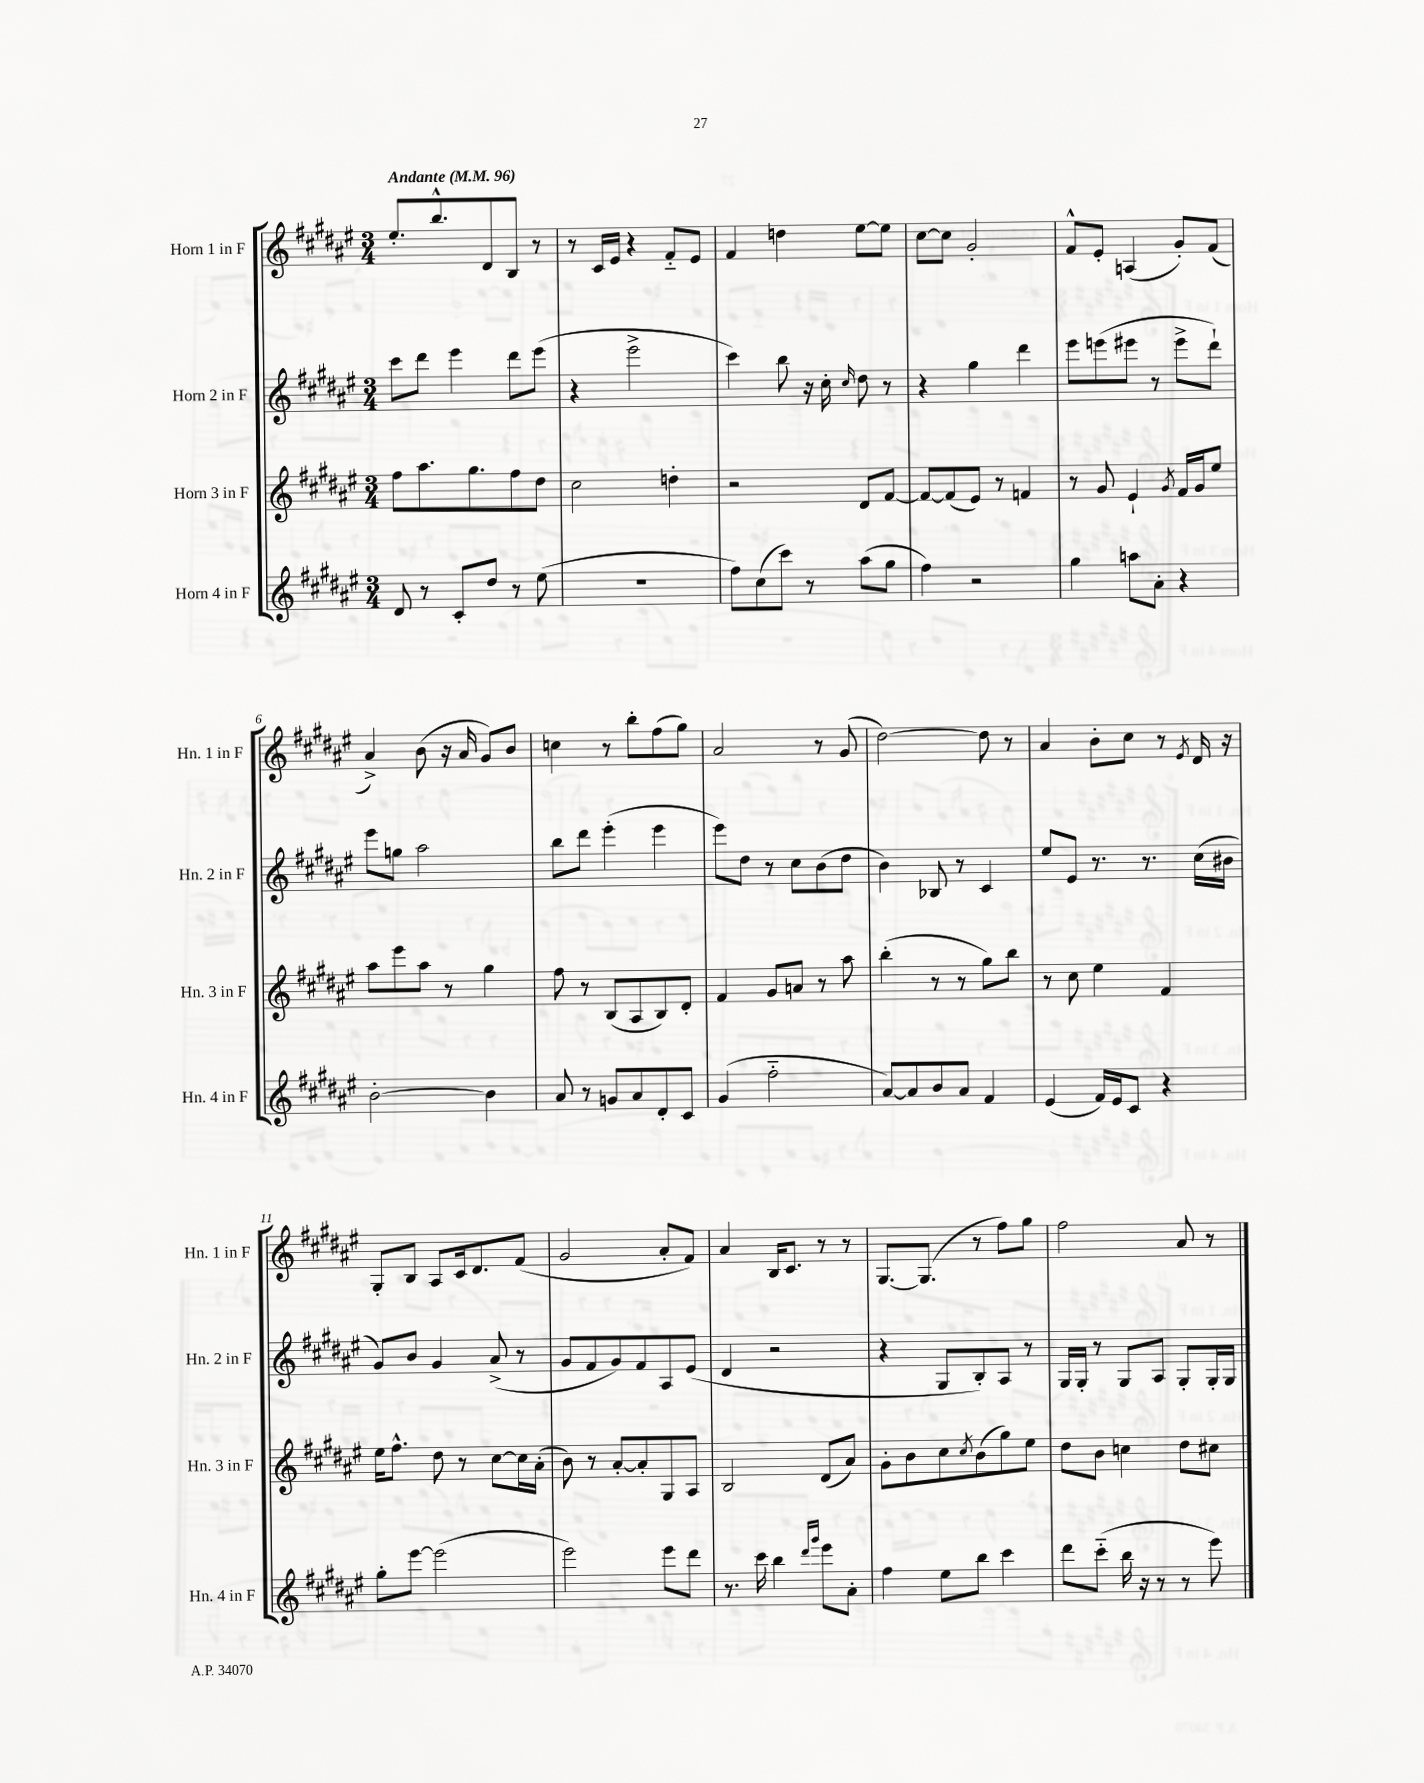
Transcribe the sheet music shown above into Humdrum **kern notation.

**kern	**kern	**kern	**kern
*part4	*part3	*part2	*part1
*staff4	*staff3	*staff2	*staff1
*I"Horn 4 in F	*I"Horn 3 in F	*I"Horn 2 in F	*I"Horn 1 in F
*I'Hn. 4 in F	*I'Hn. 3 in F	*I'Hn. 2 in F	*I'Hn. 1 in F
*clefG2	*clefG2	*clefG2	*clefG2
*k[f#c#g#d#a#e#]	*k[f#c#g#d#a#e#]	*k[f#c#g#d#a#e#]	*k[f#c#g#d#a#e#]
*M3/4	*M3/4	*M3/4	*M3/4
*MM96	*MM96	*MM96	*MM96
=1	=1	=1	=1
!	!	!	!LO:TX:a:B:t=Andante
8d#/	8ff#\L	8ccc#\L	8.ee#'/L
8r	8.aa#\	8ddd#\J	.
.	.	.	8.bb^^/
8c#'/L	.	4eee#\	.
.	8.gg#\	.	.
8dd#/J	.	.	8d#/
8r	8ff#\	8ddd#\L	8B/J
(8ee#\	8dd#\J	(8eee#\J	8r
=2	=2	=2	=2
2.r	2cc#\	4r	8r
.	.	.	16c#/LL
.	.	.	16e#/JJ
.	.	2eee#^\	4r
.	4ddn'\	.	8f#/L
.	.	.	8e#/J
=3	=3	=3	=3
8ff#\L)	2r	4ccc#\)	4f#/
(8cc#\	.	.	.
8ccc#\J)	.	8bb\	4ddn\
8r	.	16r	.
.	.	16cc#'\	.
.	.	16qqcc#/	.
(8aa#\L	8d#/L	8dd#\	[8ee#\L
8gg#\J	[8f#/J	8r	8ee#\J]
=4	=4	=4	=4
4ff#\)	8f#/L_	4r	[8cc#\L
.	(8f#/]	.	8cc#\J]
2r	8e#/J)	4gg#\	2g#'/
.	8r	.	.
.	4fn/	4ddd#\	.
=5	=5	=5	=5
4gg#\	8r	8eee#\L	8f#^^/L
.	8g#/	(8eeen\	8e#'/J
8aan\L	4e#`/	8eee#X\J	(4An/
8a#'\J	.	8r	.
.	8qg#/	.	.
4r	16f#/LL	8eee#^\L	8g#'/L)
.	16g#/J	.	.
.	8ee#/J	8ddd#`\J)	(8f#/J
!!LO:LB:g=z
=6	=6	=6	=6
[2b'\	8aa#\L	8eee#\L	4a#^/)
.	8eee#\	8ggn\J	.
.	8aa#\J	2aa#\	(8b\
.	8r	.	16r
.	.	.	16a#/
4b\]	4gg#\	.	8g#/L)
.	.	.	8b/J
=7	=7	=7	=7
8a#/	8ff#\	8bb\L	4ccn\
8r	8r	8ddd#\J	.
8gn/L	(8B/L	(4eee#'\	8r
8a#/	8A#/	.	8bb'\L
8d#'/	8B/)	4eee#\	(8ff#\
8c#/J	8d#'/J	.	8gg#\J)
=8	=8	=8	=8
(4g#/	4f#/	8eee#\L)	2a#/
.	.	8dd#\J	.
2ff#\	8g#/L	8r	.
.	8an/J	8cc#\L	.
.	8r	(8b\	8r
.	8aa#\	8dd#\J	(8g#/
=9	=9	=9	=9
[8a#/L)	(4bb'\	4b\)	[2dd#\)
8a#/]	.	.	.
8b/	8r	8B-X/	.
8a#/J	8r	8r	.
4f#/	8gg#\L)	4c#/	8dd#\]
.	8bb\J	.	8r
=10	=10	=10	=10
(4e#/	8r	8ee#/L	4a#/
.	8cc#\	8e#/J	.
16f#/LL)	4ee#\	8.r	8b'\L
16e#/J	.	.	.
8c#/J	.	.	8cc#\J
.	.	8.r	.
4r	4f#/	.	8r
.	.	.	8qe#/
.	.	(16cc#\LL	16d#/
.	.	16b#X\JJ	16r
!!LO:LB:g=z
=11	=11	=11	=11
8gg#'\L	16ee#\KL	8g#/L)	8G#'/L
.	8.ff#^^\J	.	.
[8eee#\J	.	8b/J	8B/J
(2eee#\]	8dd#\	4g#/	8A#/L
.	8r	.	16c#/k
.	.	.	8.d#/
.	[8cc#\L	(8a#^/	.
.	16cc#\L]	8r	(8f#/J
.	(16a#'\JJ	.	.
=12	=12	=12	=12
2eee#\)	8b\)	8g#/L	2g#/
.	8r	8f#/	.
.	[8a#'/L	8g#/)	.
.	8a#'/]	8f#/	.
8eee#\L	8G#/	8A#/	8a#'/L
8ddd#\J	8A#/J	(8e#/J	8f#/J)
=13	=13	=13	=13
8.r	2B/	4d#/	4a#/
16ccc#\	.	.	.
4bb\	.	2r	16B/KL
.	.	.	8.c#/J
16qqddd#/LL	.	.	.
16qqggg#/JJ	.	.	.
8eee#\L	(8d#/L	.	8r
8a#'\J	8a#/J)	.	8r
=14	=14	=14	=14
4ff#\	8g#'\L	4r	[8.G#/L
.	8b\	.	.
.	.	.	(8.G#/J]
8ee#\L	8cc#\	8G#/L	.
.	8qcc#/	.	.
8bb\J	(8b\	8B'/)	8r
4ccc#\	8gg#\)	8A#/J	8ff#\L)
.	8ee#\J	8r	8gg#\J
=15	=15	=15	=15
8ddd#\L	8dd#\L	16G#/LL	2ff#\
.	.	16G#'/JJ	.
(8ccc#\J	8b\J	8r	.
16bb\	4ccn\	8G#/L	.
16r	.	.	.
8r	.	8A#/J	.
8r	8dd#\L	8G#'/L	8a#/
8eee#\)	8cc#X\J	16G#'/L	8r
.	.	16G#/JJ	.
==	==	==	==
*-	*-	*-	*-
